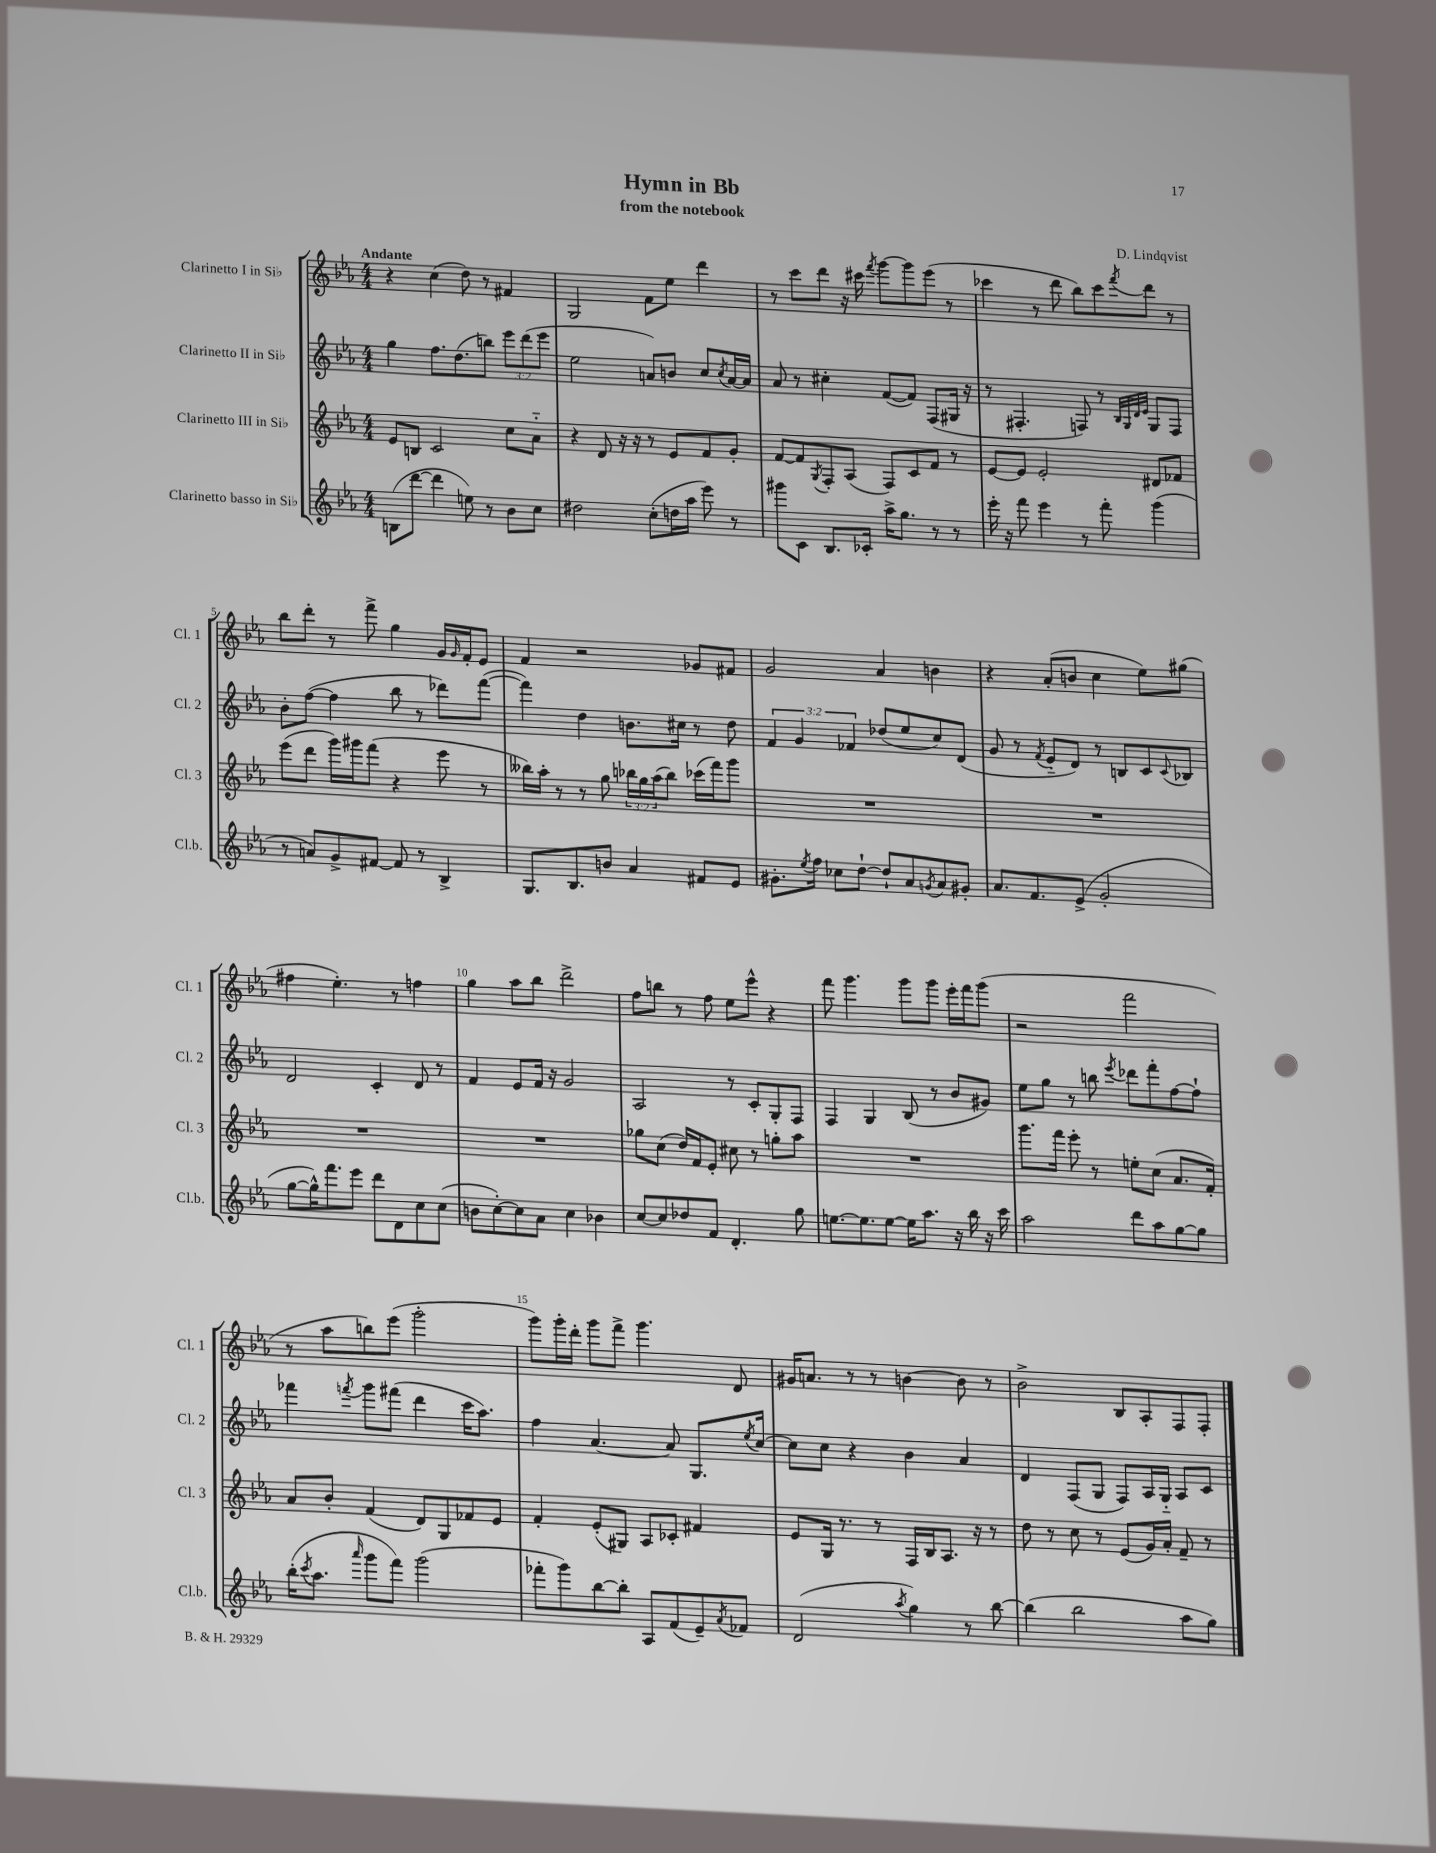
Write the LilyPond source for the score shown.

\header { title = "Hymn in Bb" composer = "D. Lindqvist" subtitle = "from the notebook" }
<<
\new StaffGroup <<
\new Staff = "s0" \with { instrumentName = "Clarinetto I in Sib" shortInstrumentName = "Cl. 1" } {
    \clef treble \key ees \major \numericTimeSignature \time 4/4 \tempo "Andante"
    r4 c''4( d''8) r8 fis'4 |
    g2 f'8 ees''8 d'''4 |
    r8 c'''8 d'''8 r16 cis'''16 \acciaccatura { f'''8 } g'''8~ g'''8 ees'''8( r8 |
    ces'''4 r8 d'''8 bes''8) ces'''8 \acciaccatura { f'''8 } d'''8 r8 |
    bes''8 d'''8-. r8 f'''8-> g''4 g'16 \grace { g'16 } f'16-. ees'8 |
    f'4 r2 ges'8 fis'8 |
    g'2 aes'4 b'4 |
    r4 aes'8-.( b'8 c''4 ees''8) gis''8( |
    fis''4 ees''4.-.) r8 f''4 |
    g''4 aes''8 bes''8 d'''2-> |
    f''8 b''8 r8 f''8 ees''8 ees'''8-^ r4 |
    f'''8 g'''4. g'''8 g'''8 ees'''16-. f'''16 g'''8( |
    r2 f'''2 |
    r8 aes''8 b''8) ees'''8( g'''2-. |
    g'''8) g'''16-. d'''16-. g'''8 f'''8-> g'''4. d'8 |
    gis'16 a'8. r8 r8 b'4~ b'8 r8 |
    bes'2-> bes8 aes8-. f8 f8-. \bar "|." |
}
\new Staff = "s1" \with { instrumentName = "Clarinetto II in Sib" shortInstrumentName = "Cl. 2" } {
    \clef treble \key ees \major \numericTimeSignature \time 4/4 \override Staff.TupletNumber.text = #tuplet-number::calc-fraction-text
    g''4 f''8. d''8.( b''8) \tuplet 3/2 { ees'''8 d'''8( ees'''8 } |
    ees''2 a'8) b'8 c''8 \acciaccatura { c''8 } a'16~ a'16 |
    aes'8 r8 cis''4-. f'8~( f'8) f8( gis16 r16 |
    r8 fis4.-. f8) r8 \grace { bes32 g32 d'32 ees'32 } g8 f8 |
    bes'8-. f''8~( f''4 bes''8 r8 des'''8) f'''8~( |
    f'''4) d''4 b'8. cis''16 r8 d''8 |
    \tuplet 3/2 { f'4 g'4 fes'4 } des''8( ees''8 c''8) d'8( |
    g'8 r8 \acciaccatura { f'8 } ees'8-_ d'8) r8 b8 c'8 \appoggiatura { c'8 } bes8 |
    d'2 c'4-. d'8 r8 |
    f'4 ees'8 f'16 r16 g'2 |
    aes2 r8 c'8-. g8-. f8 |
    f4 g4 bes8( r8 bes'8 gis'8) |
    ees''8 g''8 r8 b''8 \acciaccatura { ees'''8 } des'''8 f'''8-. f''8~ f''8-! |
    fes'''4 \acciaccatura { f'''8 } g'''8 fis'''8( d'''4 c'''16 aes''8.) |
    f''4 aes'4.~ aes'8 g8. \acciaccatura { ees''8 } c''16~ |
    c''8 c''8 r4 bes'4 aes'4 |
    d'4 f8( g8 f8) aes16 g16-_ aes8 c'8 \bar "|." |
}
\new Staff = "s2" \with { instrumentName = "Clarinetto III in Sib" shortInstrumentName = "Cl. 3" } {
    \clef treble \key ees \major \numericTimeSignature \time 4/4 \override Staff.TupletNumber.text = #tuplet-number::calc-fraction-text
    ees'8 b8 c'2 c''8 aes'8-_ |
    r4 d'8 r16 r16 r8 ees'8 f'8 g'8-. |
    f'8~ f'8 \acciaccatura { g8 } f8-. aes8( f8) c'8 f'8 r8 |
    ees'8~ ees'8 ees'2-. dis'8 fes'8 |
    ees'''8( d'''8 g'''16) gis'''16 f'''8( r4 ees'''8 r8 |
    beses''16) aes''16-. r8 r8 g''8 \tuplet 3/2 { bes''16 g''16 aes''16( } bes''8) ces'''16( f'''16) g'''8 |
    R1 |
    R1 |
    R1 |
    R1 |
    ges''8 c''8( d''16) f'16 ees'8-. cis''8 r8 g''8-. aes''8 |
    R1 |
    g'''8. f'''16 ees'''8-. r8 e''8-. c''8( aes'8. f'16-.) |
    aes'8 bes'8-. f'4( d'8) g8 fes'8 ees'8 |
    f'4-. ees'8-.( gis8) aes8 ces'8-. fis'4 |
    ees'8 g16 r8. r8 f16 bes16 aes8. r16 r8 |
    d''8 r8 c''8 r8 ees'8( g'16) aes'16-. f'8-- r8 \bar "|." |
}
\new Staff = "s3" \with { instrumentName = "Clarinetto basso in Sib" shortInstrumentName = "Cl.b." } {
    \clef treble \key ees \major \numericTimeSignature \time 4/4
    b8( d'''8~ d'''4 e''8) r8 bes'8 c''8 |
    dis''2 c''8-.( d''16 aes''16 ees'''8) r8 |
    gis'''8 c'8 bes8. ces'16-. aes''16-> g''8. r8 r8 |
    ees'''16-. r16 f'''8 ees'''4 r8 f'''8-. g'''4( |
    r8 a'8) g'8-> fis'8~ fis'8 r8 bes4-> |
    g8. bes8. b'8 aes'4 fis'8 ees'8 |
    gis'8.-. \acciaccatura { ees''8 } f''16 ces''8 d''8~-! d''8-! aes'8 \acciaccatura { g'8 } aes'8 gis'8-. |
    aes'8. f'8. ees'8->( g'2-. |
    g''8~ g''16-^) f'''8. ees'''8 d'''8 d'8 c''8 c''8( |
    b'8 c''8~-.) c''8 aes'8 c''4 bes'4 |
    c''8~ c''8 des''8 f'8 d'4.-. g''8 |
    e''8.~ e''8. e''8~ e''16 aes''8. r16 bes''16 r16 c'''16 |
    aes''2 d'''8 aes''8 g''8~ g''8 |
    bes''16-.( \acciaccatura { c'''8 } aes''8. \grace { aes'''16 } g'''8 f'''8) g'''2( |
    fes'''8-. g'''8) bes''8~ bes''8-. aes8 f'8( ees'8--) \acciaccatura { aes'8 } fes'8 |
    d'2( \acciaccatura { aes''8 } g''4) r8 bes''8~ |
    bes''4( bes''2 aes''8 g''8) \bar "|." |
}
>>
>>
\layout { \context { \Score \override BarNumber.break-visibility = ##(#f #t #t) barNumberVisibility = #(every-nth-bar-number-visible 5) } }
